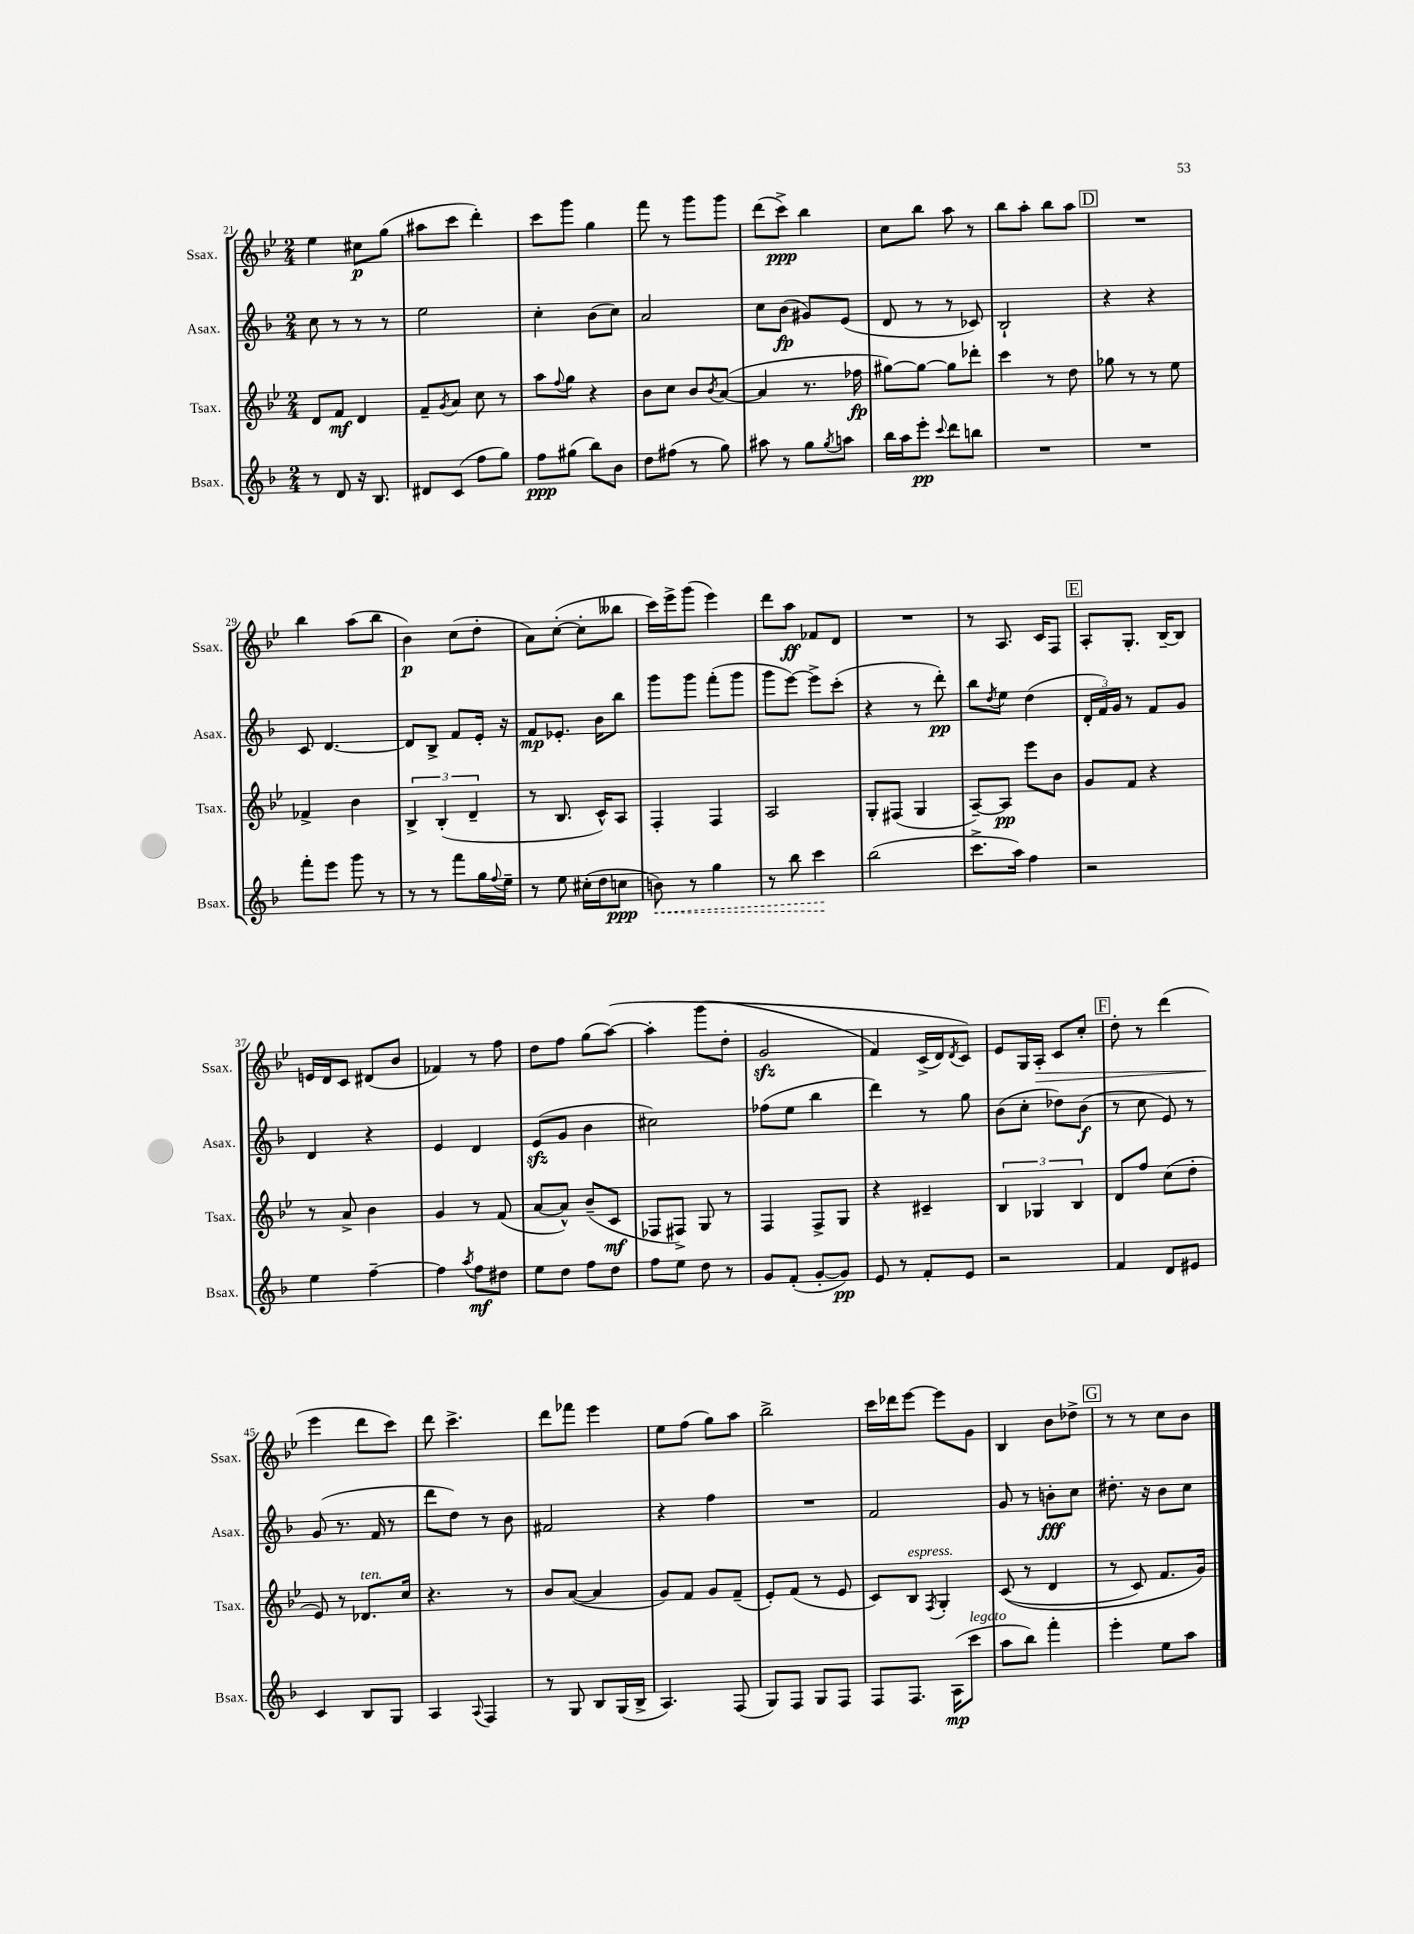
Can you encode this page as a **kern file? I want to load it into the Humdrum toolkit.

**kern	**kern	**kern	**kern
*staff4	*staff3	*staff2	*staff1
*clefG2	*clefG2	*clefG2	*clefG2
*k[b-]	*k[b-e-]	*k[b-]	*k[b-e-]
*M2/4	*M2/4	*M2/4	*M2/4
8r	8d/L	8cc\	4ee-\
8d/	8f/J	8r	.
16r	4d/	8r	8cc#\L
8.B-/	.	.	.
.	.	8r	(8gg\J
=	=	=	=
8d#/L	8f~/L	2ee\	8aa#\L
.	8qg/	.	.
(8c/J	8a/J	.	8ccc\J
8ff\L	8cc\	.	4ddd'\)
8gg\J)	8r	.	.
=	=	=	=
8ff\L	8aa\L	4cc'\	8ccc\L
.	8qqff/	.	.
(8gg#\J	8gg\J	.	8ggg\J
8bb-\L)	4r	(8b-\L	4gg\
8b-\J	.	8cc\J)	.
=	=	=	=
8dd\L	8b-\L	2a/	8fff\
(8ff#\J	8cc\J	.	8r
8r	8b-/L	.	8ggg\L
.	8qb-/	.	.
8gg\)	([8a/J	.	8ggg\J
=	=	=	=
8aa#\	4a/]	8cc\L	(8ddd\L
8r	.	(8b-\J	8ccc^\J)
8gg\L	8.r	8g#/L)	4bb-\
8qgg/	.	.	.
8aa\J	.	(8e/J	.
.	16ff-\	.	.
=	=	=	=
16bb-\LL	[8gg#\L)	8d/	8cc\L
16aa\J	.	.	.
8eee'\J	8gg#\_J	8r	8bb-\J
8qqccc/	.	.	.
8ddd\L	8gg#\]L	8r	8aa\
8bb\J	8ddd-'\J	8c-/)	8r
=	=	=	=
2r	4ccc\	2B-`/	8bb-\L
.	.	.	8aa'\J
.	8r	.	8bb-\L
.	8dd\	.	8aa\J
=	=	=	=
2r	8gg-\	4r	2r
.	8r	.	.
.	8r	4r	.
.	8ee-\	.	.
=	=	=	=
8fff'\L	4f-^/	8c/	4bb-\
8eee\J	.	[4.d/	.
8ggg\	4b-\	.	(8aa\L
8r	.	.	8bb-\J
=	=	=	=
8r	6B-^/	8d/]L	4b-\)
8r	.	8B-^/J	.
.	(6B-'/	.	.
8fff\L	.	8f/L	(8cc\L
.	6d~/	.	.
16gg\L	.	16e'/Jk	8dd'\J
8qqff/	.	.	.
16ee~\JJ	.	16r	.
=	=	=	=
8r	8r	8f/L	8a\L)
8ee\	8.B-/	8.e-'/J	([8cc'\J
(16cc#'\LL	.	.	8cc'\]L
16dd\J	16c^^/LK)	16b-\LK	.
8cc\J	8A/J	8bb-\J	8bb--\J
=	=	=	=
8b\)	4F'/	8ggg\L	16ccc\LL)
.	.	.	16eee-^\J
8r	.	8ggg\J	(8ggg\J
4gg\	4F/	(8fff'\L	4eee-\)
.	.	8ggg\J	.
=	=	=	=
8r	2A/	8ggg\L	8ddd\L
8bb-\	.	[8eee\J)	8aa\J
4ccc\	.	8eee^\]L	8f-/L
.	.	(8ccc'\J	8d/J
=	=	=	=
(2bb-\	8G'/L	4r	2r
.	(8F#/J	.	.
.	4G/	8r	.
.	.	8ddd'\)	.
=	=	=	=
8.ccc^\L	[8A~/L)	8bb-\L	8r
.	.	8qdd/	.
.	8A/]J	8ee\J	8.A/
16aa\Jk)	.	.	.
4ff\	8eee-\L	(4dd\	.
.	.	.	16c/LK
.	8b-\J	.	8F/J
=	=	=	=
2r	8g/L	24d'/LL	8A'/L
.	.	24f/)	.
.	.	24g/JJ	.
.	8f/J	8r	8.G'/J
.	4r	8f/L	.
.	.	.	[16B-~/LK
.	.	8g/J	8B-/]J
=	=	=	=
4ee\	8r	4d/	16e/LL
.	.	.	16d/J
.	8a^/	.	8c/J
[4ff~\	4b-\	4r	(8d#/L
.	.	.	8b-/J
=	=	=	=
4ff\]	4g/	4e/	4f-/)
8qaa/	.	.	.
8ff\L	8r	4d/	8r
8dd#\J	(8f/	.	8ff\
=	=	=	=
8ee\L	[8a/L	(8e/L	8dd\L
8dd\J	8a^^/]J)	8g/J	8ff\J
8ff\L	(8b-~/L	4b-\	(8gg\L
8dd\J	8c/J	.	&([8aa\J)
=	=	=	=
8ff\L	8F-/L	2cc#\)	4aa'\]
8ee\J	8F#^/J)	.	.
8dd\	8G/	.	(8ggg\L
8r	8r	.	8dd'\J
=	=	=	=
8g/L	4F/	(8ff-\L	2g/
(8f'/J	.	8ee\J	.
[8g'/L	8F^/L	4bb-\	.
8g/]J)	8G/J	.	.
=	=	=	=
8e/	4r	4ddd\)	4f/)
8r	.	.	.
8f'/L	4c#~/	8r	(16c^/LL
.	.	.	16d/J)
.	.	.	8qd/
8e/J	.	8gg\	8c/J&)
=	=	=	=
2r	6B-/	(8b-\L	8e-/L
.	.	8cc'\J	16G/L
.	6G-/	.	.
.	.	.	16A'/JJ
.	.	8dd-\L)	8c/L
.	6B-/	.	.
.	.	(8b-\J	8cc'/J
=	=	=	=
4f/	8d/L	8r	8dd'\
.	8ff/J	8cc\	8r
8d/L	(8cc\L	8e/)	(4ddd\
8e#/J	8dd'\J	8r	.
=	=	=	=
4c/	8e-/)	(8g/	4eee-\
.	8r	8.r	.
8B-/L	8.d-/L	.	8ddd\L
.	.	16f/	.
8G/J	.	8r	8ccc\J)
.	16cc/Jk	.	.
=	=	=	=
4A/	4.r	8ddd\L	8ddd\
.	.	8dd\J)	4.ccc^\
8qqA/	.	.	.
4F/	.	8r	.
.	8r	8b-\	.
=	=	=	=
8r	8b-/L	2f#/	8ddd\L
8G/	([8a/J	.	8fff-\J
8B-/L	4a/]	.	4eee-\
(16G/L	.	.	.
16B-^/JJ	.	.	.
=	=	=	=
4.A/)	8g/L)	4r	8ee-\L
.	8f/J	.	(8ff\J
.	8g/L	4ff\	8gg\L)
(8F/	(8f~/J	.	8aa\J
=	=	=	=
8G/L)	8e-'/L)	2r	2bb-^\
8F/J	(8f/J	.	.
8G/L	8r	.	.
8F/J	8e-/	.	.
=	=	=	=
8F/L	8c/L)	2f/	16ccc\LL
.	.	.	16ddd-\J
8.F/J	8B-/J	.	[8eee-\J
.	8qF/	.	.
.	4G'/	.	8eee-\]L
(16A\LK	.	.	.
8ccc\J	.	.	8g\J
=	=	=	=
8aa\L	&((8c/	8g/	4B-/
8bb-\J)	8r	8r	.
4fff'\	4d/	8b'\L	8b-\L
.	.	8cc\J	8dd-^\J
=	=	=	=
4eee'\	8r	8.dd#'\	8r
.	8c/)	.	8r
.	.	16r	.
8ee\L	8.f/L	8b-\L	8cc\L
8aa\J	.	8cc\J	8b-\J
.	16g/Jk&)	.	.
==	==	==	==
*-	*-	*-	*-
